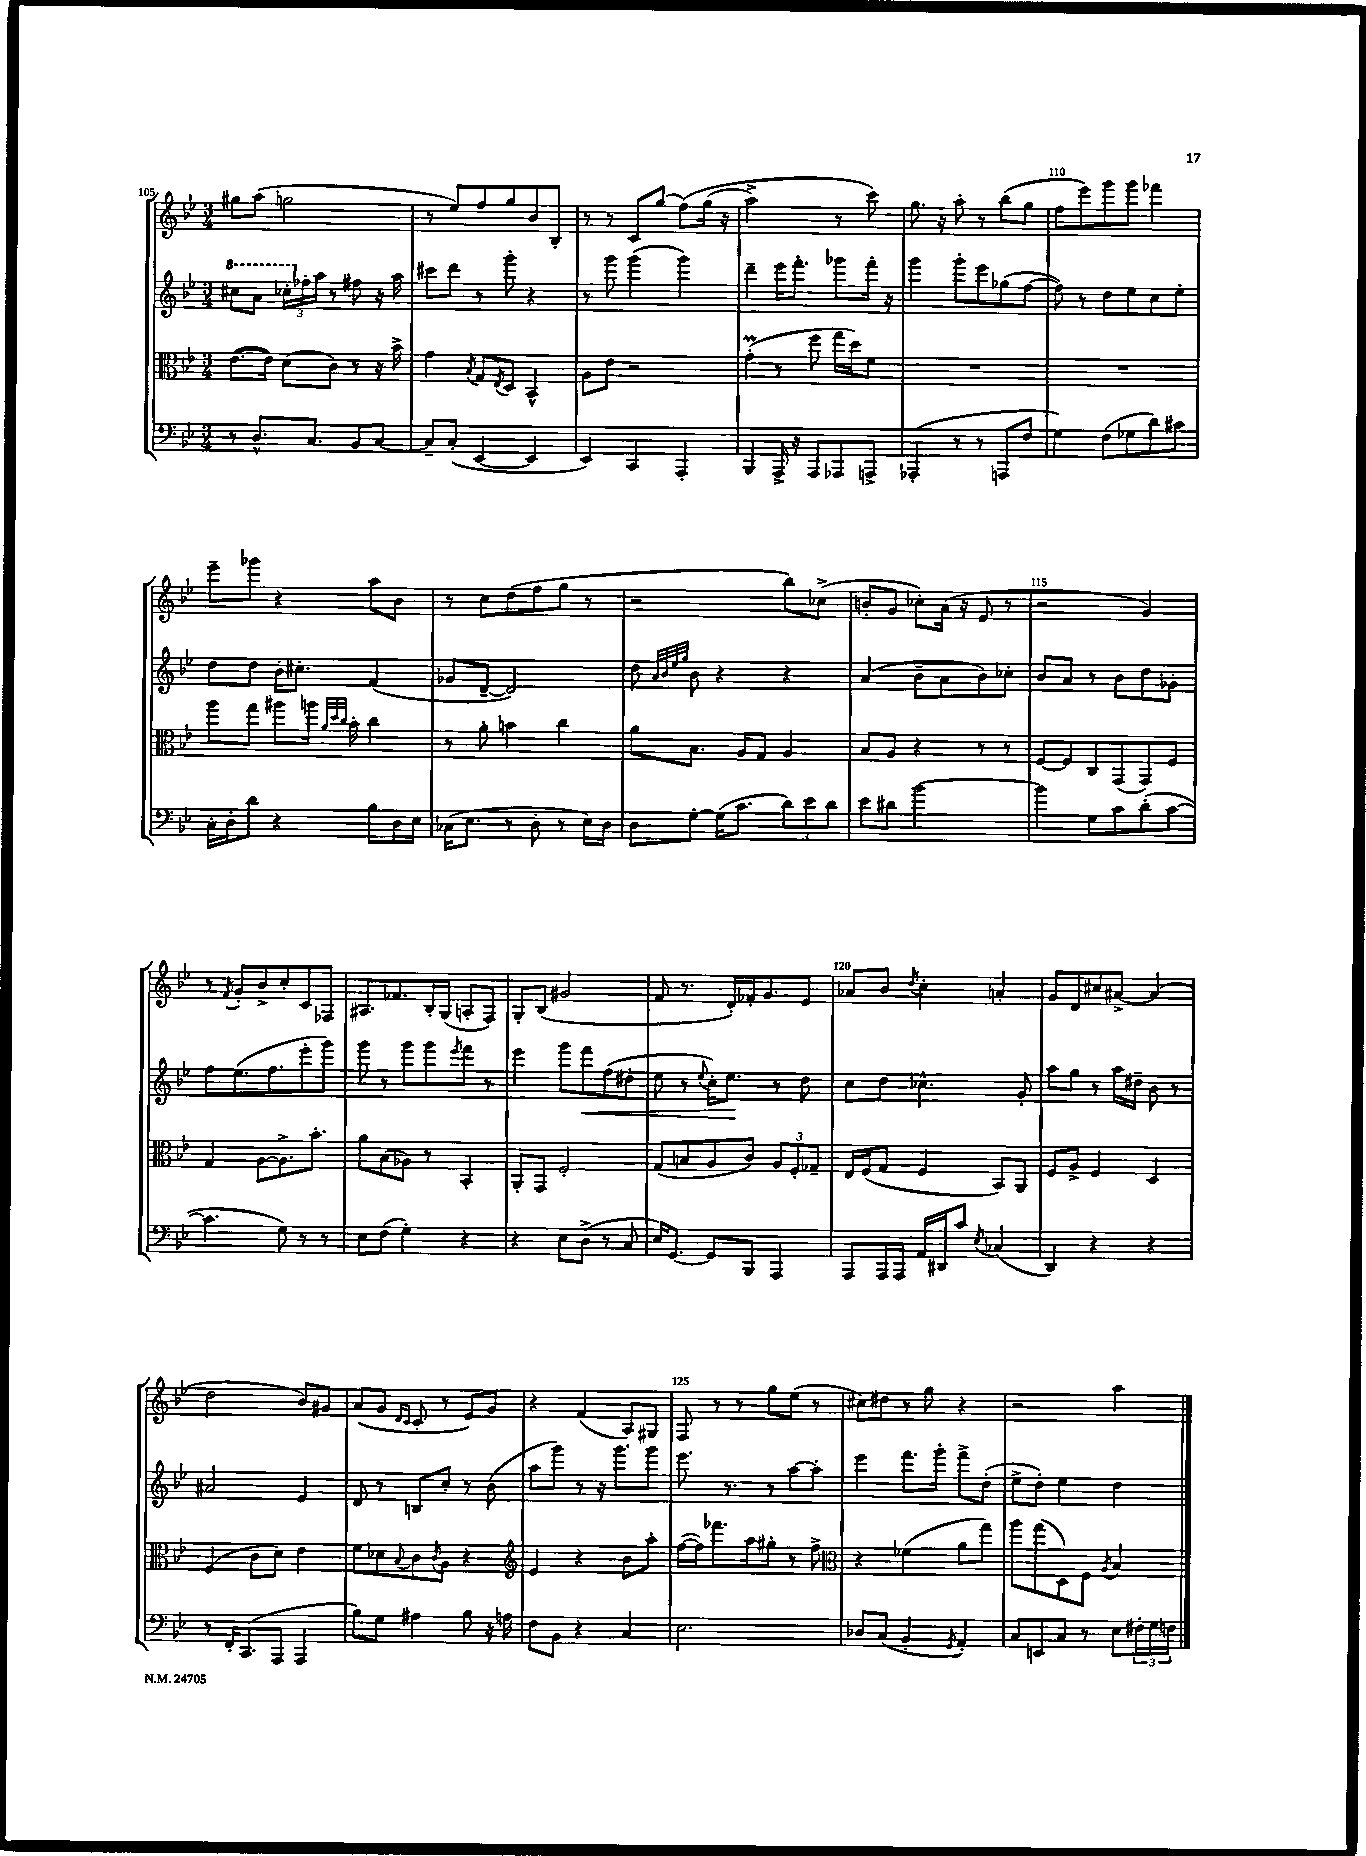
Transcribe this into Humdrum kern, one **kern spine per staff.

**kern	**kern	**kern	**kern
*staff4	*staff3	*staff2	*staff1
*clefF4	*clefC3	*clefG2	*clefG2
*k[b-e-]	*k[b-e-]	*k[b-e-]	*k[b-e-]
*M3/4	*M3/4	*M3/4	*M3/4
8r	([8.e-	8ccc#	8gg#
8.D^^	.	8aa	(8aa
.	16e-])	.	.
.	(8d	24ccc-'	2gg
.	.	24ff-'	.
8.C	.	.	.
.	.	24aa	.
.	8c)	8r	.
8BB-	8r	8ff#	.
[8C	16r	16r	.
.	16b-^	16aa	.
=	=	=	=
8C~]	4g	8ccc#	8r
(8C'	.	8ddd	8ee-)
.	8qB-	.	.
[4EE-	8G	8r	8ff
.	8qE-	.	.
.	8D	8ggg'	8gg
4EE-]	4BB-^^	4r	8b-
.	.	.	8B-'
=	=	=	=
4EE-)	8A	8r	8r
.	8e-	8ggg	8r
4CC	2r	(4ggg	8c
.	.	.	(8gg
4AAA'	.	4ggg)	&(8ff)
.	.	.	(16gg
.	.	.	16r
=	=	=	=
4BBB-	(4g'	4ddd~	2aa^)
16AAA^	8r	16eee-	.
16r	.	8.fff'	.
8AAA	8ff	.	.
8AAA-	16gg	8ggg-	8r
.	16dd)	.	.
8AAA^	8f	16fff'	8ccc&)
.	.	16r	.
=	=	=	=
(4AAA-'	2.r	4ggg	8.gg
.	.	.	16r
8r	.	8ggg'	8aa'
8r	.	8eee-	8r
8AAA	.	(8gg-	(8bb-
8F	.	[8ff	8gg
=	=	=	=
4G)	2.r	8ff])	8ff
.	.	8r	8eee-)
(8F	.	8dd	8ggg
8G-	.	8ee-	8ggg
8d)	.	8cc	4fff-
8c#	.	8ee-'	.
=	=	=	=
16C'	8aa	8dd	8eee-~
16D'	.	.	.
8d	8gg	8dd	8ggg-
4r	8aa#	16b-'	4r
.	.	8.cc#'	.
.	16aa	.	.
.	32qqa	.	.
.	32qqdd	.	.
.	32qqcc	.	.
.	16b-'	.	.
8B-	4cc	(4f	8aa
16D	.	.	8b-
16E-	.	.	.
=	=	=	=
(16C-	8r	8g-	8r
8.E-	.	.	.
.	8a'	[8d~	8cc
8r	4b	2d])	(8dd
8D'	.	.	8ff
8r	4cc	.	8gg
16E-)	.	.	8r
16D	.	.	.
=	=	=	=
8D	8a	8dd	2r
.	.	32qqa	.
.	.	32qqb-	.
.	.	32qqee-	.
.	.	32qqgg	.
[8G'	8.B-	8b-	.
(16G]	.	4r	.
8.c	16A	.	.
.	8G	.	.
12d)	4A	4r	8bb-)
12e-	.	.	.
.	.	.	(8cc-^
12d	.	.	.
=	=	=	=
8e-	8B-	(4a	8b'
8d#	8A	.	8g
[2b-	4r	8b-~	8cc-')
.	.	8a	(16a
.	.	.	16r
.	8r	8b-)	8e-
.	8r	8cc-'	8r
=	=	=	=
4b-]	[8F	8b-	2r
.	8F]	8a	.
8G	8C	8r	.
8c	(8GG	8b-	.
(8d'	8GG)	8dd	4g)
[8c	8F	8g-'	.
=	=	=	=
4.c]	4G	8ff	8r
.	.	.	8qf
.	.	(8.ee-	8g'
.	[8A	.	8b-^
.	.	8.ff	.
8G)	8.A^]	.	8cc'
8r	.	8eee-'	8c
.	8.b-'	.	.
8r	.	8ggg)	8F-
=	=	=	=
8E-	8a	8ggg	8.A#
(8F	(8B-	8r	.
.	.	.	8.f-
4G')	8A-)	8ggg	.
.	8r	8ggg	16B-'
.	.	.	(16G
.	.	8qeee-	.
4r	4BB-'	8fff	8A'
.	.	8r	8F)
=	=	=	=
4r	8AA'	4eee-	8G'
.	8GG	.	(8B-
8E-	2F'	8ggg	2g#
(8D^	.	8fff	.
8r	.	(8ff	.
8C	.	8dd#'	.
=	=	=	=
16E-)	(8G	8ee-	8f
[8.GG	.	.	.
.	8B	8r	8.r
.	.	8qqee-	.
8GG]	8A	16cc')	.
.	.	8.ee-	16d')
8BBB-	8c)	.	16f-'
.	.	.	8.g
4AAA	12A	8r	.
.	12F'	.	.
.	.	8dd	8e-
.	12G-~	.	.
=	=	=	=
8AAA	16E-	8cc	8a-
.	(16F	.	.
16AAA	8G	8dd	8b-
16AAA	.	.	.
.	.	.	8qdd
16AA	4F	4.cc-^^	4cc'
16DD#	.	.	.
8c	.	.	.
8qE-	.	.	.
(4C-	8BB-)	.	4a'
.	8AA	8g'	.
=	=	=	=
4DD)	8F	8aa	8g
.	8A^	8gg	8d
4r	4F	8r	8cc#
.	.	16aa	[8a#^
.	.	16dd#~	.
4r	4D	8b-	(4a#]
.	.	8r	.
=	=	=	=
8r	(4F	2a#	2dd
16FF'	.	.	.
(8.CC	.	.	.
.	8c	.	.
8AAA	8d)	.	.
4AAA	4e-	4e-	8b-)
.	.	.	8g#
=	=	=	=
8B-)	8f	8d	(8a
8G	8d-	8r	8g
.	.	.	16qqd
.	8qqB-	.	16qqc
4A#	8c	8B	8c'
.	8qc	.	.
.	8A	8cc'	8r
8B-	4r	8r	8e-)
16r	.	(8b-	8g
16A	.	.	.
=	=	=	=
*	*clefG2	*	*
8F	4e-	8aa	4r
8BB-	.	8ggg)	.
4r	4r	8r	(4f
.	.	16r	.
.	.	8.ggg	.
4C	8b-	.	8A)
.	8aa'	8ggg	8G#
=	=	=	=
2.E-	([16ff	8.eee-	8F
.	16ff])	.	.
.	8.fff-	.	8r
.	.	8.r	.
.	.	.	8r
.	16aa	.	.
.	8gg#'	8r	8gg
.	8r	[8aa	(8ee-
.	8ff^	8aa']	8r
=	=	=	=
*	*clefC3	*	*
8D-	4r	4eee-	8cc#)
(8C	.	.	8dd#
4BB-'	(4f-	8.fff	8r
.	.	.	8gg
.	.	16ggg'	.
8qGG	.	.	.
4AA')	8a	8fff^	4r
.	8gg)	(8dd'	.
=	=	=	=
8C	8aa	8ee-^	2r
8EE	(8gg	8dd')	.
8C	8D)	4ee-	.
8r	8F	.	.
.	8qA	.	.
8E-	4B-	4dd	4aa
24F#'	.	.	.
24G	.	.	.
24F	.	.	.
==	==	==	==
*-	*-	*-	*-
